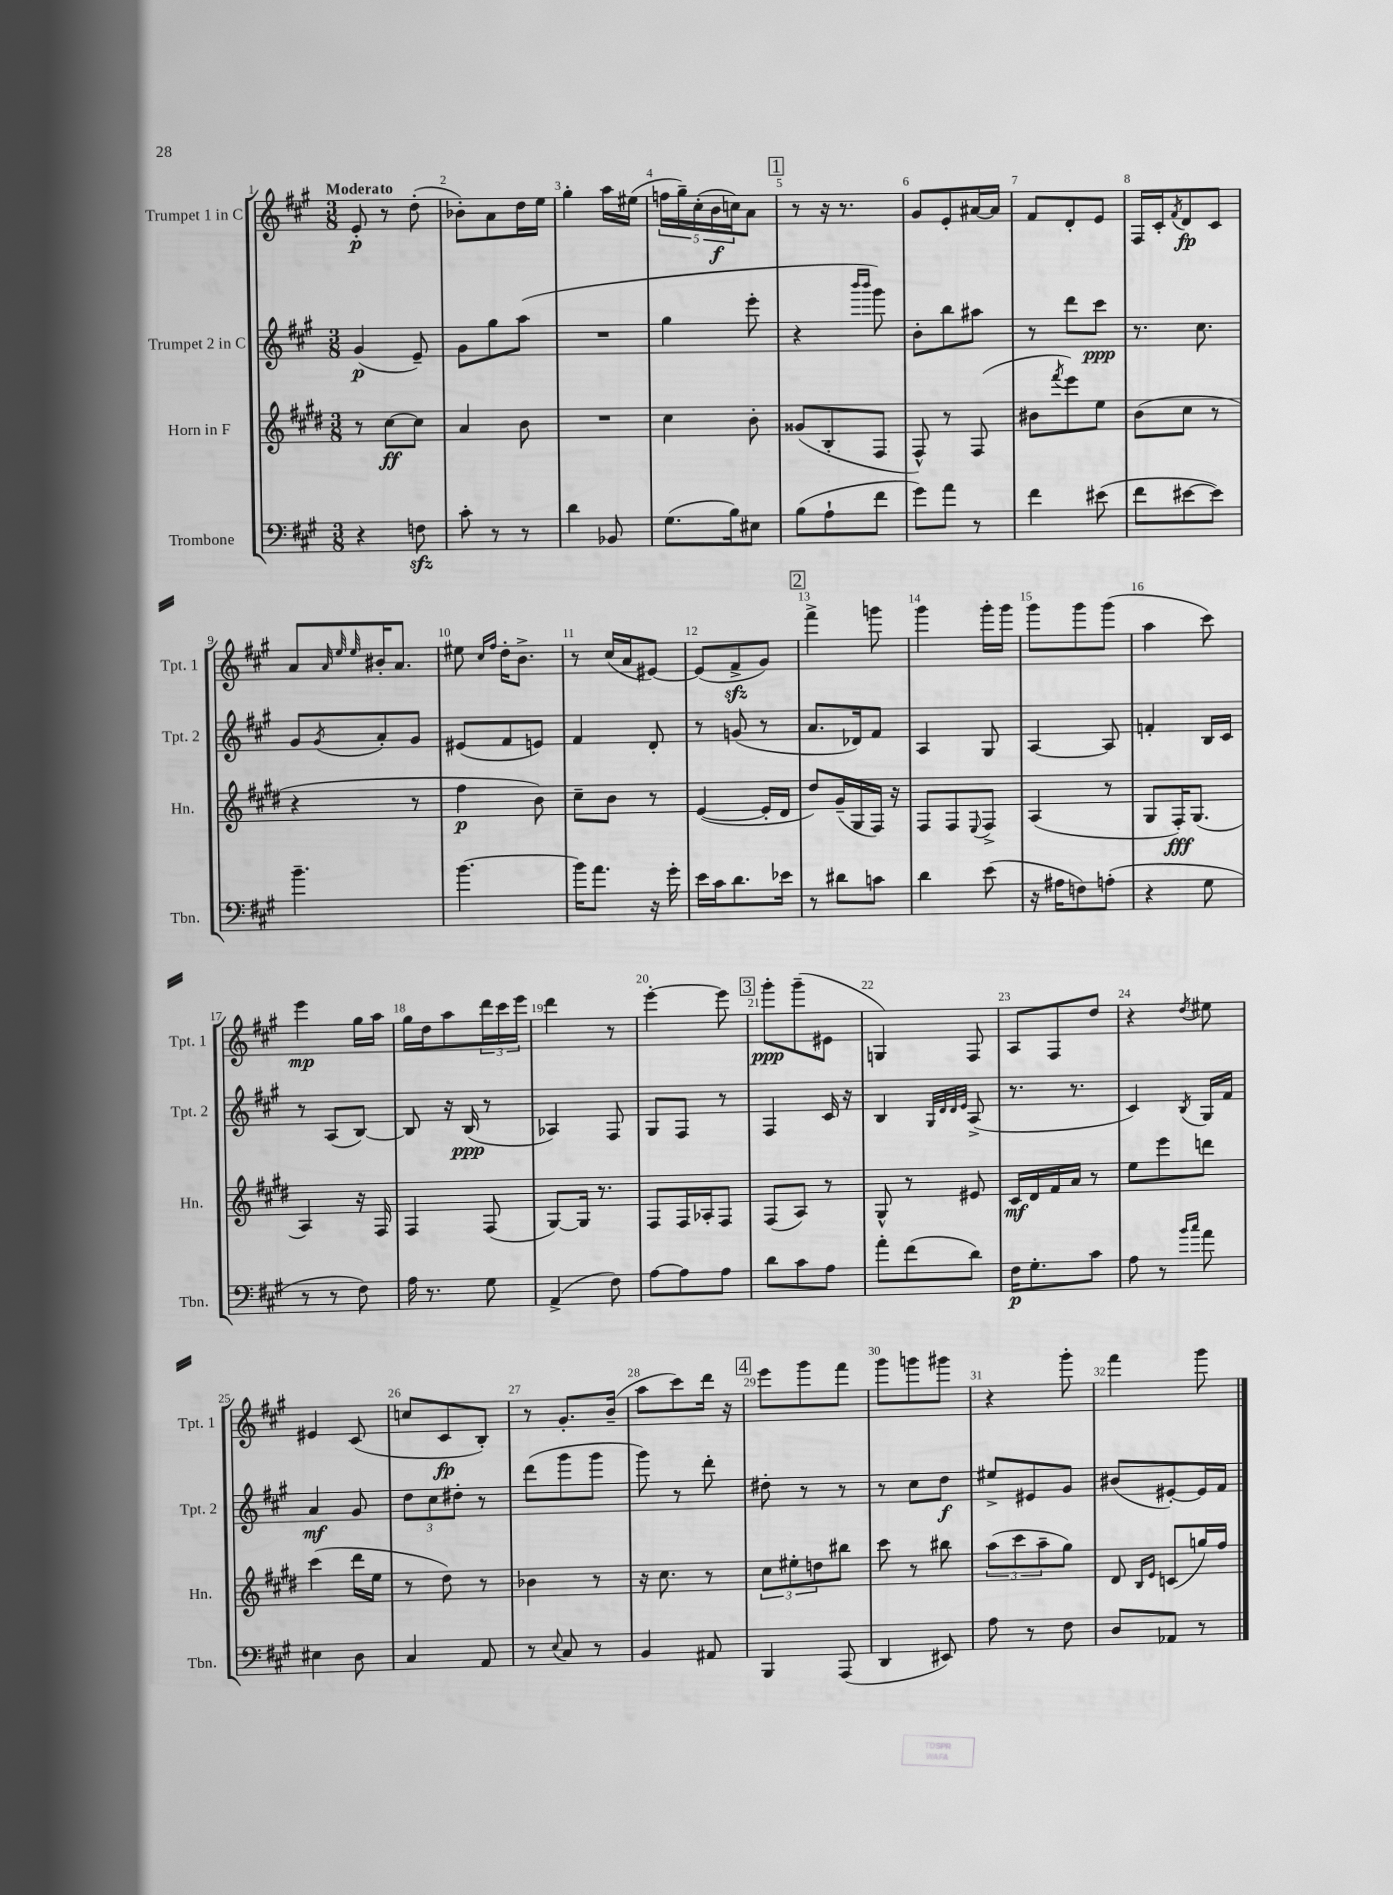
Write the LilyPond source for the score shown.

<<
\new StaffGroup <<
\new Staff = "s0" \with { instrumentName = "Trumpet 1 in C" shortInstrumentName = "Tpt. 1" } {
    \clef treble \key a \major \numericTimeSignature \time 3/8 \tempo "Moderato"
    e'8-.\p r8 d''8-.( |
    bes'8-.) a'8 d''16 e''16 |
    gis''4-. a''16 eis''16( |
    \tuplet 5/4 { f''16 gis''16--) cis''16-.( b'16\f c''16) } a'8 |
    \mark \markup { \box "1" } r8 r16 r8. |
    gis'8 e'8-. ais'16~ ais'16 |
    fis'8 d'8-. e'8 |
    fis16 cis'16-. \acciaccatura { fis'8 } d'8\fp cis'8 |
    a'8 \grace { a'32 e''32 e''32 } bis'16-. a'8. |
    eis''8 \grace { cis''16 fis''16 } d''16-. b'8.-> |
    r8 cis''16( a'16 eis'8~) |
    eis'8( fis'8->\sfz gis'8) |
    \mark \markup { \box "2" } fis'''4-> g'''8 |
    gis'''4 gis'''16-. gis'''16 |
    gis'''8 gis'''8 gis'''8( |
    a''4 cis'''8) |
    e'''4\mp gis''16 a''16 |
    gis''16 d''16 a''8 \tuplet 3/2 { d'''16 cis'''16 e'''16 } |
    d'''4 r8 |
    e'''4~-. e'''8 |
    \mark \markup { \box "3" } gis'''8-.\ppp gis'''8--( eis'8 |
    g4) fis8 |
    a8 fis8 d''8 |
    r4 \acciaccatura { d''8 } eis''8 |
    eis'4 cis'8( |
    c''8 cis'8\fp b8-.) |
    r8 gis'8.-. b'16--( |
    a''8 cis'''8) d'''16 r16 |
    \mark \markup { \box "4" } e'''8 gis'''8 fis'''8 |
    gis'''8 g'''8 gis'''8 |
    r4 gis'''8-. |
    fis'''4 gis'''8 \bar "|." |
}
\new Staff = "s1" \with { instrumentName = "Trumpet 2 in C" shortInstrumentName = "Tpt. 2" } {
    \clef treble \key a \major \numericTimeSignature \time 3/8
    gis'4\p( e'8--) |
    gis'8 gis''8 a''8( |
    R4. |
    gis''4 e'''8-. |
    \mark \markup { \box "1" } r4 \grace { b'''16 b'''16 } gis'''8) |
    b'8-. b''8 ais''8 |
    r8 d'''8 cis'''8\ppp |
    r8. cis''8. |
    gis'8 \acciaccatura { gis'8 } a'8-. gis'8 |
    eis'8( fis'8 e'8) |
    fis'4 d'8-. |
    r8 g'8( r8 |
    \mark \markup { \box "2" } a'8. des'16) fis'8 |
    a4 gis8 |
    a4~ a8 |
    f'4-. b16 cis'16 |
    r8 a8( b8~) |
    b8 r16 b16\ppp( r8 |
    aes4) fis8 |
    gis8 fis8 r8 |
    \mark \markup { \box "3" } fis4 cis'16 r16 |
    b4 \grace { gis32 d'32 d'32 e'32 } a8->( |
    r8. r8. |
    cis'4) \acciaccatura { b8 } gis16 fis'16 |
    a'4\mf gis'8 |
    \tuplet 3/2 { d''8 cis''8 dis''8-. } r8 |
    d'''8( gis'''8 gis'''8 |
    gis'''8) r8 d'''8-. |
    \mark \markup { \box "4" } dis''8-. r8 r8 |
    r8 cis''8 d''8\f |
    eis''8-> eis'8 gis'8 |
    bis'8( eis'8~-.) eis'16 fis'16 \bar "|." |
}
\new Staff = "s2" \with { instrumentName = "Horn in F" shortInstrumentName = "Hn." } {
    \clef treble \key e \major \numericTimeSignature \time 3/8
    r8 cis''8~\ff cis''8 |
    a'4 b'8 |
    R4. |
    cis''4 b'8-. |
    \mark \markup { \box "1" } gisis'8( b8-. fis8 |
    fis8-^) r8 fis8( |
    bis'8 \acciaccatura { fis'''8 } e'''8) e''8 |
    b'8( cis''8 r8 |
    r4 r8 |
    fis''4\p b'8) |
    cis''8-- b'8 r8 |
    e'4~( e'16-. dis'16 |
    \mark \markup { \box "2" } dis''8) gis'16--( gis16 fis16) r16 |
    fis8 fis8 \appoggiatura { e8 } fis8-> |
    a4( r8 |
    gis8 fis16-.\fff) gis8.( |
    a4) r16 fis16 |
    fis4 fis8( |
    gis8~) gis16 r8. |
    fis8 fis16 aes16-. fis8 |
    \mark \markup { \box "3" } fis8( a8) r8 |
    gis8-^ r8 eis'8 |
    cis'16\mf dis'16 fis'16 a'16 r8 |
    e''8 e'''8 d'''8 |
    cis'''4( dis'''16 e''16 |
    r8 dis''8) r8 |
    bes'4 r8 |
    r16 cis''8. r8 |
    \mark \markup { \box "4" } \tuplet 3/2 { cis''8 eis''8-. d''8 } bis''8 |
    cis'''8 r8 bis''8 |
    \tuplet 3/2 { a''8( cis'''8 a''8-- } gis''8) |
    dis'8 \grace { b16 e'16 } c'8( g''16) fis''16 \bar "|." |
}
\new Staff = "s3" \with { instrumentName = "Trombone" shortInstrumentName = "Tbn." } {
    \clef bass \key a \major \numericTimeSignature \time 3/8
    r4 f8\sfz |
    cis'8-. r8 r8 |
    d'4 bes,8 |
    gis8.( b16) eis8 |
    \mark \markup { \box "1" } b8( a8-! fis'8 |
    gis'8) a'8 r8 |
    fis'4 eis'8( |
    fis'8 eis'8~ eis'8) |
    b'4.-- |
    b'4.~ |
    b'16 a'8. r16 gis'16-. |
    e'16 cis'16 d'8. ees'16 |
    \mark \markup { \box "2" } r8 dis'8 c'8 |
    d'4 e'8( |
    r16 ais16 f8) a8-.( |
    r4 gis8 |
    r8 r8 fis8) |
    a16 r8. gis8 |
    a,4->( fis8) |
    a8~ a8 a8 |
    \mark \markup { \box "3" } d'8 cis'8 a8 |
    a'8-. fis'8( d'8) |
    fis16\p gis8.-. cis'8 |
    a8 r8 \grace { b'16 cis''16 } a'8 |
    eis4 d8 |
    cis4 a,8 |
    r8 \appoggiatura { e8 } cis8 r8 |
    b,4 ais,8 |
    \mark \markup { \box "4" } b,,4 a,,8( |
    d,4 eis,8) |
    a8 r8 fis8 |
    d8 aes,8 r8 \bar "|." |
}
>>
>>
\layout { \context { \Score \override BarNumber.break-visibility = ##(#f #t #t) barNumberVisibility = #all-bar-numbers-visible } }
